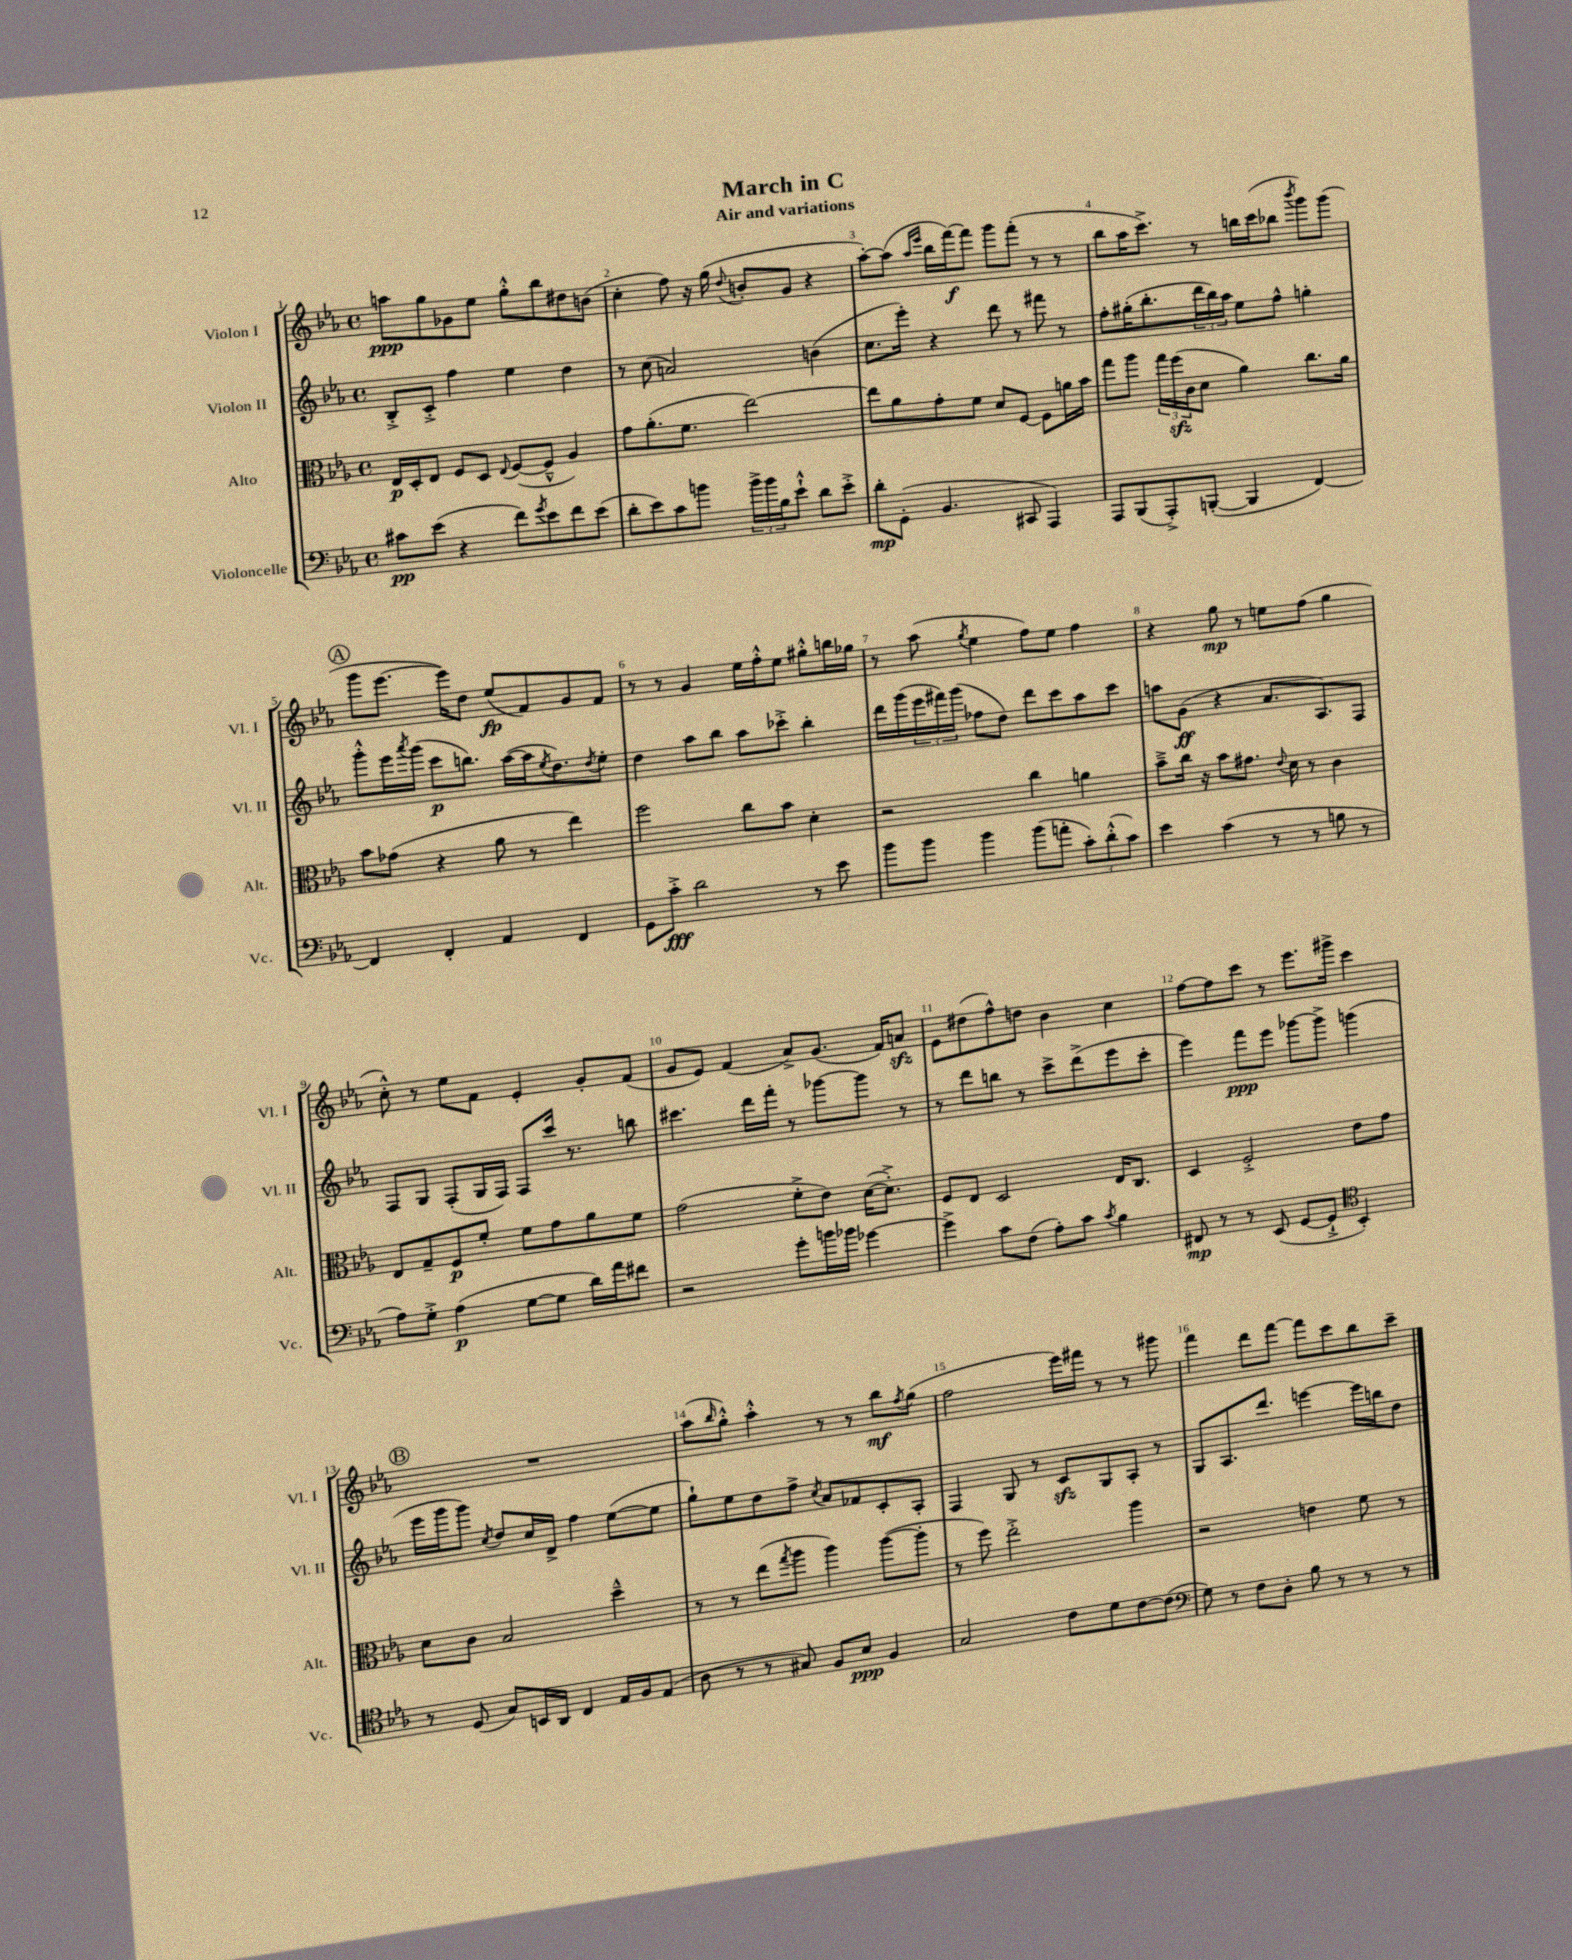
\header { title = "March in C" subtitle = "Air and variations" }
<<
\new StaffGroup <<
\new Staff = "s0" \with { instrumentName = "Violon I" shortInstrumentName = "Vl. I" } {
    \clef treble \key ees \major \defaultTimeSignature \time 4/4
    a''8\ppp g''8 ges'8 ees''8 g''8-.-^ bes''8 dis''8 b'8( |
    c''4-. f''8) r16 g''16( \appoggiatura { d''8 } b'8-. g'8 r4 |
    aes''8~-.) aes''8( \grace { aes''16 ees'''16 } bes''16 f'''16~\f) f'''8 g'''8 f'''8-.( r8 r8 |
    bes''8 aes''16 c'''8.->) r8 b''16 c'''16( bes''8 \acciaccatura { bes'''8 } g'''8) g'''8( |
    \mark \markup { \circle "A" } g'''8 ees'''8.~ ees'''16) d''8 ees''8\fp( f'8) g'8 f'8 |
    r8 r8 g'4 ees''16 f''16-.-^ ees''8 gis''8-.-^ b''16 ges''16 |
    r8 aes''8( \acciaccatura { g''8 } ees''4 f''8) ees''8 f''4 |
    r4 g''8\mp r8 e''8 f''8( g''4 |
    c''8-.-^) r8 ees''8 f'8 ees'4-. g'8-. f'8( |
    g'8 ees'8) f'4( aes'8->) g'8.( f'16) a'8\sfz |
    ees'8 dis''8( f''8-^) d''8 bes'4 c''4 |
    f''8~ f''8 c'''8 r8 ees'''8. gis'''16-> c'''4 |
    \mark \markup { \circle "B" } R1 |
    aes''8( \grace { bes''16 } g''8-.-^) aes''4-.-^ r8 r8 bes''8\mf \acciaccatura { f''8 } g''8( |
    f''2 ees'''16) fis'''16 r8 r8 gis'''8 |
    f'''4 d'''8 f'''8~ f'''8 c'''8 bes''8 c'''8-- \bar "|." |
}
\new Staff = "s1" \with { instrumentName = "Violon II" shortInstrumentName = "Vl. II" } {
    \clef treble \key ees \major \defaultTimeSignature \time 4/4
    bes8-.-> c'8-.-> f''4 ees''4 d''4 |
    r8 c''8( a'2) b'4( |
    c''8. ees'''16-.) r4 d'''8 r8 fis'''8 r8 |
    f''8-. gis''16-.( bes''8.-. \tuplet 3/2 { d'''16 bes''16) aes''16 } ees''8 f''8-^ g''4-. |
    \mark \markup { \circle "A" } g'''8-.-^ ees'''16 \acciaccatura { aes'''8 } g'''16( c'''8\p b''8.) aes''16~( aes''16 \acciaccatura { ees''8 } d''8.) \acciaccatura { d''8 } ees''8-. |
    d''4 aes''8 bes''8 aes''8 ces'''8-.-> bes''4-. |
    d'''16 g'''16( \tuplet 3/2 { ees'''16 fis'''16) g'''16( } fes''8 d''8) d'''8 c'''8 aes''8 c'''8 |
    a''8 g'8\ff( r4 aes'8. aes8.) f8 |
    f8 g8 f8-.( g16 f16) f8 c'''16 r8. b''8 |
    cis'''4. d'''16 f'''16-. r8 ges'''8~ ges'''8 r8 |
    r8 d'''8 b''8 r8 c'''8-> d'''8->( ees'''8 c'''8-. |
    ees'''4) f'''8\ppp ees'''8 ges'''8~ ges'''8-> g'''4( |
    \mark \markup { \circle "B" } ees'''16 g'''16 g'''8) \acciaccatura { c''8 } d''8 c''16 d'16-> f''4 ees''8~( ees''8 |
    g''8-!) ees''8 d''8 f''8-> \acciaccatura { c''8 } aes'8 fes'8 c'8-. aes8-. |
    f4 g8 r8 c'8\sfz g8 aes8-. r8 |
    g8 aes8. d'''8. e'''4~ e'''16 b''16 d''8 \bar "|." |
}
\new Staff = "s2" \with { instrumentName = "Alto" shortInstrumentName = "Alt." } {
    \clef alto \key ees \major \defaultTimeSignature \time 4/4
    ees16\p d16-. ees8 f8 d8 \appoggiatura { ees8 } f8~( f8---^ aes4) |
    g'8 aes'8.-.( f'8. ees''2~) |
    ees''8 aes'8 g'8-. f'8 d'8 f8~ f8 a'16 bes'16 |
    g''8 aes''8 \tuplet 3/2 { g''16 f''16\sfz( c'16 } d'8 aes'4) c''8. aes'16 |
    \mark \markup { \circle "A" } bes'8 ges'8( r4 aes'8 r8 ees''4) |
    f''2 c''8 bes'8 d'4-. |
    r2 c''4 a'4 |
    bes'8---> c''16 r16 bes'8 gis'8. \appoggiatura { ees'8 } d'16 r8 c'4 |
    ees8 g8-- f8\p f'8-. f'8 g'8 aes'8 f'8 |
    g'2( f'8-.-> ees'8) d'16~( d'8.-.->) |
    f8 ees8 d2 ees16 c8. |
    d4 f2-.-> ees'8 g'8 |
    \mark \markup { \circle "B" } d'8 c'8 bes2 d''4---^ |
    r8 r8 ees''8( \acciaccatura { g''8 } aes''8 aes''4) aes''8~( aes''8-. |
    r8 f''8) ees''2-.-> aes''4 |
    r2 e'4 f'8 r8 \bar "|." |
}
\new Staff = "s3" \with { instrumentName = "Violoncelle" shortInstrumentName = "Vc." } {
    \clef bass \key ees \major \defaultTimeSignature \time 4/4
    cis'8\pp ees'8( r4 f'8) \acciaccatura { g'8 } ees'8 f'8 ees'8( |
    d'8-. ees'8) c'8 b'8 \tuplet 3/2 { b'16-> b'16 bes16 } ees'8-!-^ d'8 ees'8-.-> |
    d'8-.\mp g,8-.( bes,4. cis,8 aes,,4) |
    aes,,8 bes,,8( aes,,8-.->) b,,8~-.( b,,4 f,4~) |
    \mark \markup { \circle "A" } f,4 f,4-. aes,4 f,4 |
    g,8 c'8-.->\fff d'2 r8 ees'8 |
    bes'8 bes'8 bes'4 bes'8( a'8-. \tuplet 3/2 { c'8-.) d'8-.-^( c'8) } |
    ees'4 c'4( r8 r8 b8 r8 |
    aes8) g8-.-> aes4\p( g8~ g8 d'16) aes'16 fis'8 |
    r2 g'8-. b'16 bes'16 ges'4~ |
    ges'4-> c'8 f8( aes8-.) c'8 \acciaccatura { c'8 } bes4 |
    fis,8\mp r8 r8 ees,8( g,8~ g,8-!-> \clef tenor bes,4-.) |
    \mark \markup { \circle "B" } r8 d8( g8) b,16 aes,16 c4 ees16 f16 ees8( |
    aes8 r8 r8 gis8) f8 bes8\ppp f4 |
    g2 c'8 d'8 c'8~ c'8( |
    \clef bass g8) r8 f8 d8-. bes8 r8 r8 r8 \bar "|." |
}
>>
>>
\layout { \context { \Score \override BarNumber.break-visibility = ##(#f #t #t) barNumberVisibility = #all-bar-numbers-visible } }
